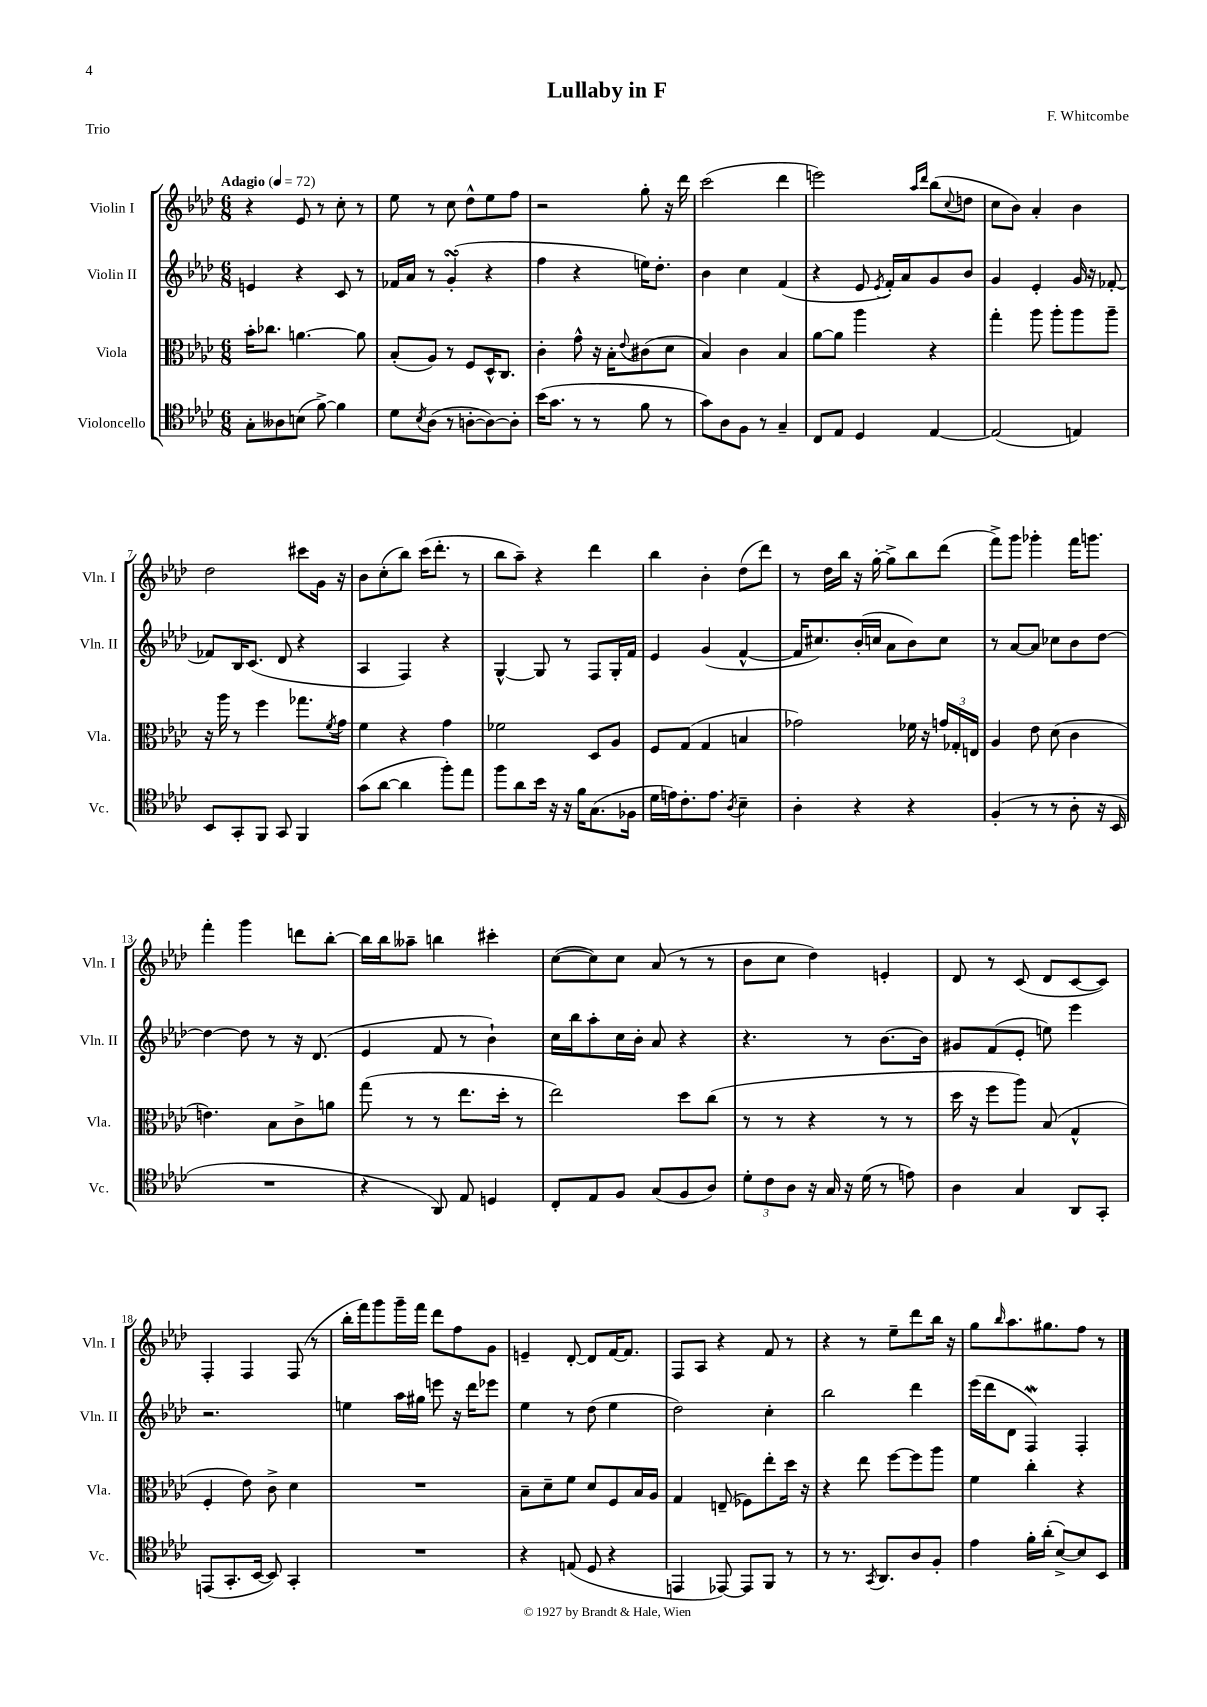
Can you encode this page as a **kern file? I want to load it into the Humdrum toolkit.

**kern	**kern	**kern	**kern
*staff4	*staff3	*staff2	*staff1
*clefC4	*clefC3	*clefG2	*clefG2
*k[b-e-a-d-]	*k[b-e-a-d-]	*k[b-e-a-d-]	*k[b-e-a-d-]
*M6/8	*M6/8	*M6/8	*M6/8
*MM72	*MM72	*MM72	*MM72
8G'	16b-'	4e	4r
.	8.cc-	.	.
8A--	.	.	.
(8B	[4.a	4r	8e-
[8f^)	.	.	8r
4f]	.	8c	8cc'
.	8a]	8r	8r
=	=	=	=
8d-	(8B-'	16f-	8ee-
.	.	16a-	.
8qB-	.	.	.
(8A-	8A-)	8r	8r
8r	8r	(4g'	8cc
[8A'	8F	.	8dd-^^
8A_)	16D-^^	4r	8ee-
.	8.C	.	.
8A']	.	.	8ff
=	=	=	=
(16b-	4c'	4ff	2r
8.g	.	.	.
8r	8g^^	4r	.
8r	16r	.	.
.	16B-'	.	.
.	8qqe-	.	.
8f	(8c#	16ee)	8gg'
.	.	8.dd-'	.
8r	8d-	.	16r
.	.	.	16ddd-
=	=	=	=
8g)	4B-)	4b-	(2ccc
8A-	.	.	.
8F	4c	4cc	.
8r	.	.	.
4G~	4B-	(4f	4ddd-
=	=	=	=
8C	[8a-	4r	2eee)
8E-	8a-]	.	.
4D-	4aa-	8e-	.
.	.	8qe-	.
.	.	16f')	.
.	.	16a-	.
.	.	.	16qqaa-
.	.	.	16qqddd-
[4E-	4r	8g	(8bb-
.	.	.	8qqcc
.	.	8b-	8dd
=	=	=	=
(2E-]	4gg'	4g	8cc
.	.	.	8b-)
.	8aa-	4e-'	4a-'
.	8aa-'	.	.
4E)	8aa-	16g	4b-
.	.	16r	.
.	8aa-~	[8f-'	.
=	=	=	=
8BB-	16r	8f-]	2dd-
.	16aa-	.	.
8GG'	8r	16B-	.
.	.	(8.c	.
8FF	4ff	.	.
8GG	.	8d-	.
4FF	8.gg-	4r	8ccc#
.	.	.	16g
.	8qf	.	.
.	16g	.	16r
=	=	=	=
(8g	4f	4A-	8b-
[8a-	.	.	(8cc'
4a-]	4r	4F)	8bb-)
.	.	.	(16ccc
.	.	.	8.ddd-'
8ff')	4g	4r	.
8ee-	.	.	8r
=	=	=	=
8ff	2f-	[4G^^	8bb-
8a-	.	.	8aa-~)
16b-	.	8G]	4r
16r	.	.	.
16r	.	8r	.
16f	.	.	.
(8.G	8D-	8F	4ddd-
.	8A-	16G'	.
16F-	.	16f	.
=	=	=	=
16d-	8F	4e-	4bb-
16e)	.	.	.
8.c'	(8G	.	.
.	4G	(4g	4b-'
8.e	.	.	.
8qA-	.	.	.
4B-~	4B	[4f^^	(8dd-
.	.	.	8ddd-)
=	=	=	=
4A-'	2g-)	16f]	8r
.	.	8.cc#)	.
.	.	.	16dd-
.	.	.	16bb-
4r	.	(16b-'	16r
.	.	16cc	[16gg'
.	.	8a-	8gg^]
4r	16f-	8b-)	8bb-
.	16r	.	.
.	24g	8cc	(8ddd-
.	24G-'	.	.
.	24E	.	.
=	=	=	=
(4F'	4A-	8r	8fff^)
.	.	[8a-	8ggg
8r	8e-	8a-]	4ggg-'
8r	(8d-	8cc-	.
8A-'	4c	8b-	16fff
.	.	.	8.ggg
16r	.	[8dd-	.
16BB-	.	.	.
=	=	=	=
2.r	4.e)	4dd-_	4fff'
.	.	8dd-]	4ggg
.	8B-	8r	.
.	8c^	16r	8ddd
.	.	(8.d-	.
.	8a	.	[8bb-'
=	=	=	=
4r	(8gg	4e-	16bb-]
.	.	.	16bb-
.	8r	.	8aa--~
8AA-)	8r	8f	4bb
8E-	8.ee-	8r	.
4D	.	4b-`)	4ccc#'
.	16dd-'	.	.
.	8r	.	.
=	=	=	=
8C'	2ee-)	16cc	([8cc
.	.	16bb-	.
8E-	.	8aa-'	8cc])
8F	.	16cc	8cc
.	.	16b-'	.
(8G	.	8a-	(8a-
8F	8dd-	4r	8r
8A-)	(8cc	.	8r
=	=	=	=
12d-'	8r	4.r	8b-
12c	.	.	.
.	8r	.	8cc
12A-	.	.	.
16r	4r	.	4dd-)
16G	.	.	.
16r	.	8r	.
(16d-	.	.	.
8r	8r	[8.b-	4e'
8e)	8r	.	.
.	.	16b-]	.
=	=	=	=
4A-	16dd-	8g#	8d-
.	16r	.	.
.	8ff	(8f	8r
4G	8aa-)	8e-'	(8c
.	(8B-	8ee)	8d-
8AA-	4G^^	4eee-	[8c
8GG'	.	.	8c])
=	=	=	=
(8EE	4F'	2.r	4F'
8.GG'	.	.	.
.	8e-)	.	4F
[16BB-	.	.	.
8BB-])	8c^	.	.
4GG'	4d-	.	(8F
.	.	.	8r
=	=	=	=
2.r	2.r	4ee	16bb-'
.	.	.	16fff)
.	.	.	8ggg
.	.	16aa-	16ggg~
.	.	16gg#	16fff
.	.	8eee	8ddd-
.	.	16r	8ff
.	.	16ddd-	.
.	.	8eee-	8g
=	=	=	=
4r	8B-~	4ee-	4e~
.	8d-~	.	.
(8E	8f	8r	[8d-'
8D-	8d-	(8dd-	8d-]
4r	8F	4ee-	[16f
.	.	.	8.f]
.	16B-	.	.
.	16A-	.	.
=	=	=	=
4EE	4G	2dd-)	8F
.	.	.	8A-
[8EE-)	(8E~	.	4r
8EE-]	8F-)	.	.
8FF	8ee-'	4cc'	8f
8r	16dd-	.	8r
.	16r	.	.
=	=	=	=
8r	4r	2bb-	4r
8.r	.	.	.
.	8ee-	.	8r
8qGG	.	.	.
8.AA-	.	.	.
.	[8ff	.	8ee-~
8A-	8ff]	4ddd-	8ddd-
8F'	8aa-	.	16bb-
.	.	.	16r
=	=	=	=
4e-	4f	(16eee-	8gg
.	.	16ddd-	.
.	.	.	16qqbb-
.	.	8d-	8.aa-
16f'	4cc'	4F)	.
(16a-'	.	.	8.gg#
[8B-^)	.	.	.
8B-]	4r	4F'	8ff
8BB-	.	.	8r
==	==	==	==
*-	*-	*-	*-
